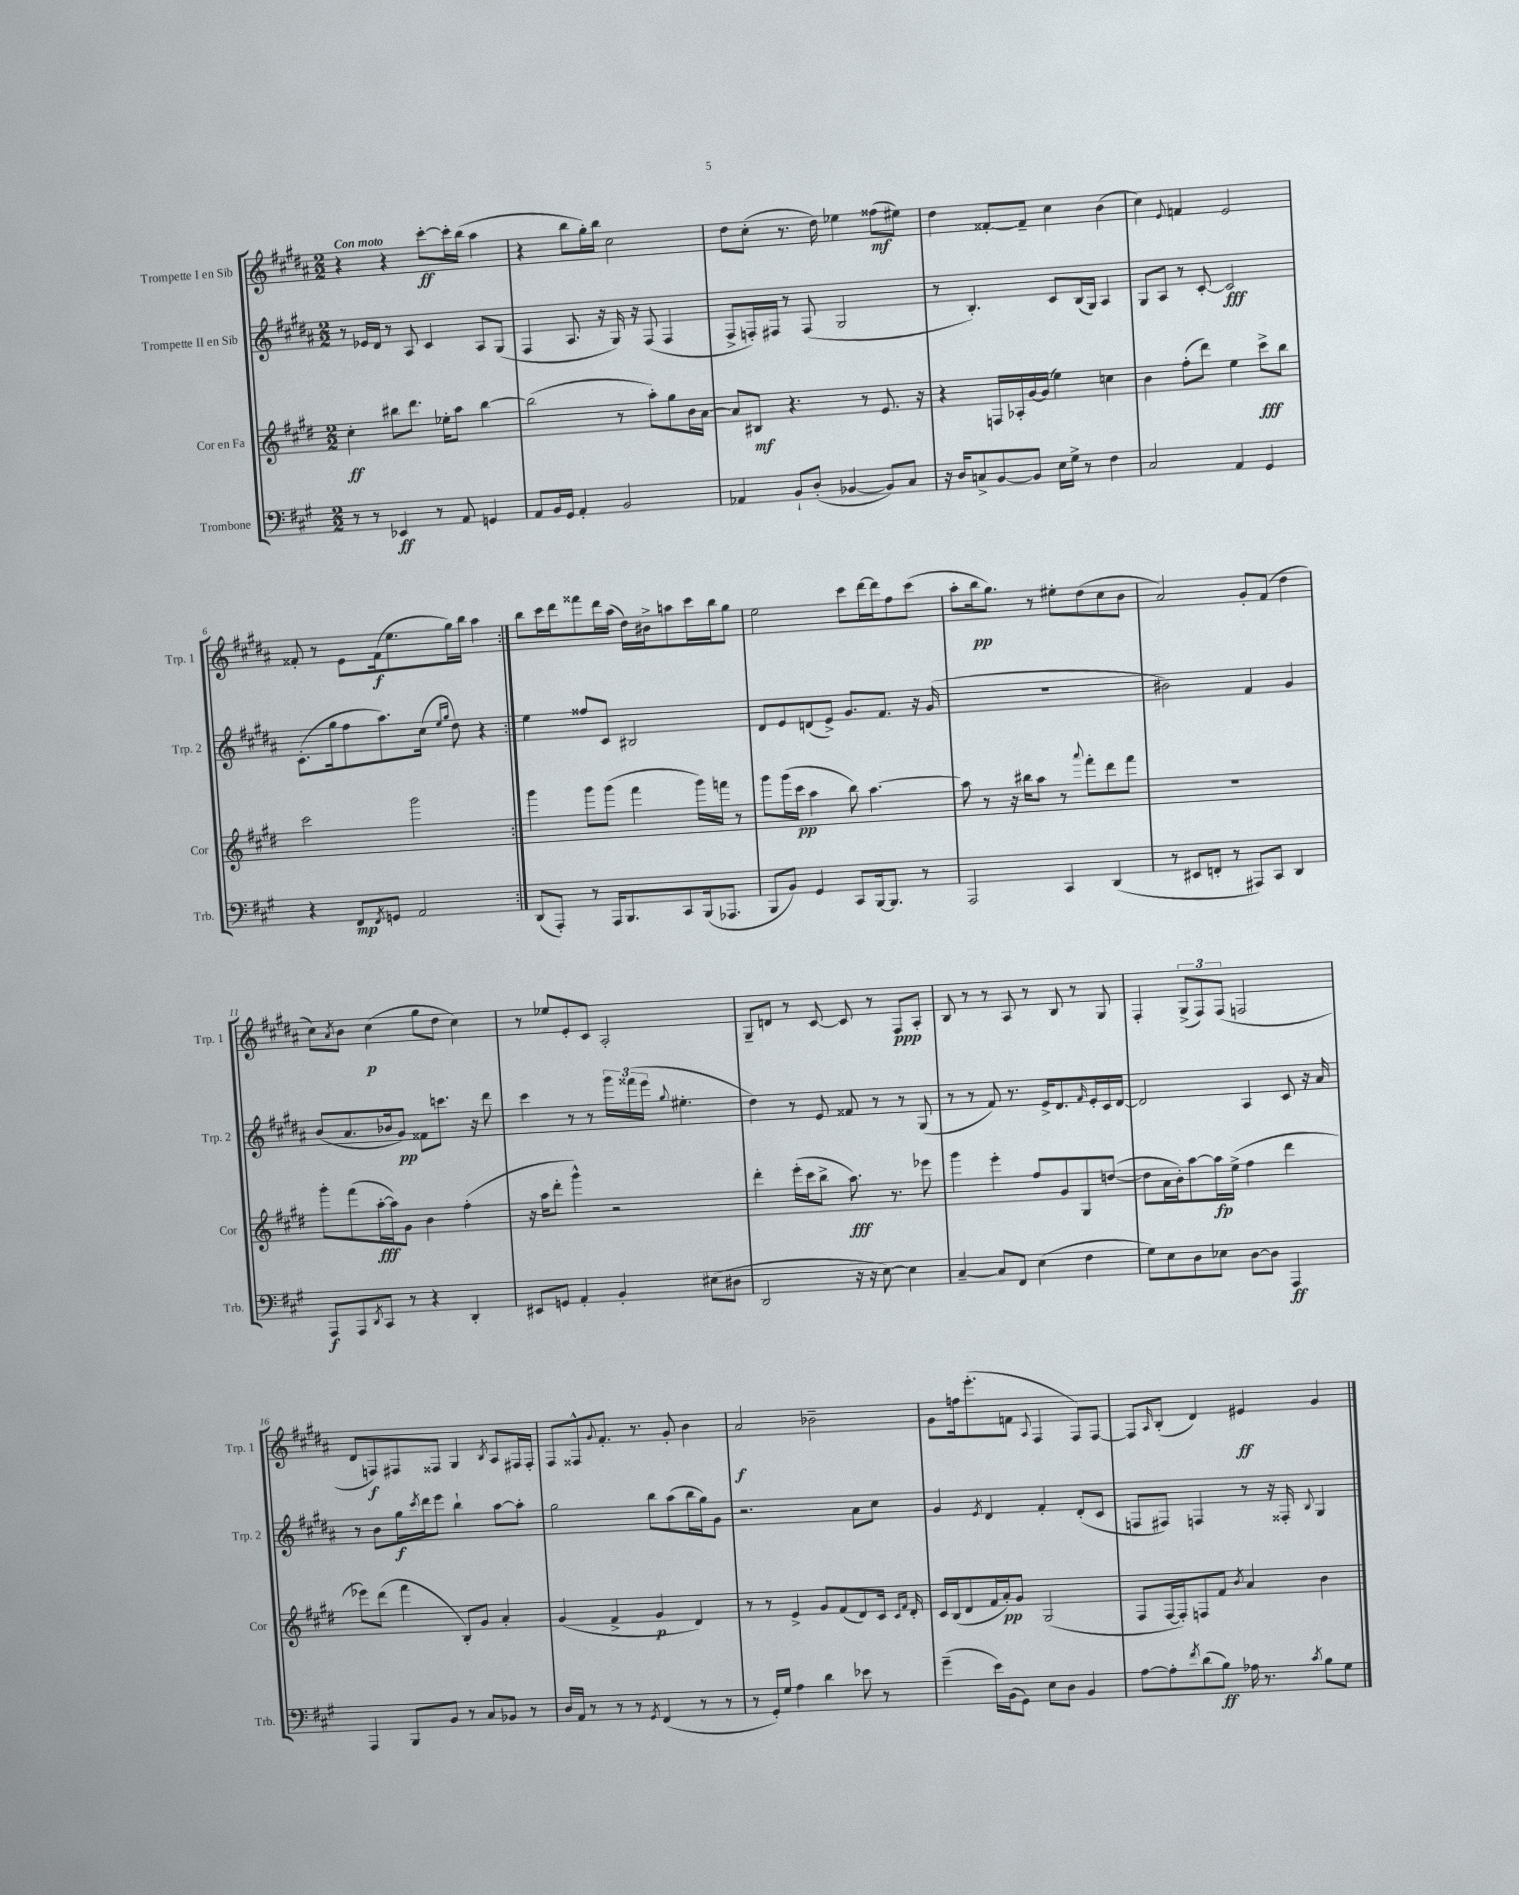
<<
\new StaffGroup <<
\new Staff = "s0" \with { instrumentName = "Trompette I en Sib" shortInstrumentName = "Trp. 1" } {
    \clef treble \key b \major \numericTimeSignature \time 2/2 \tempo "Con moto"
    \repeat volta 2 { r4 r4 cis'''8~-.\ff cis'''16-. b''16( ais''4 |
    r4 b''8 gis''16-.) b''16 cis''2 |
    dis''8 cis''8-.( r8. dis''16) ees''4 fisis''8\mf( eis''8) |
    dis''4 fisis'8~-. fisis'8-- cis''4 b'4( |
    cis''4) \appoggiatura { e'8 } f'4 e'2 |
    fisis'8-. r8 e'8 fisis'16\f( e''8. gis''16) b''16 ais''4 | }
    b''8 cis'''16 dis'''16 fisis'''8 dis'''16 ais''16( dis''16) bis'16-> a''8 cis'''16 b''16 gis''8 |
    e''2 cis'''8 dis'''16~ dis'''16 fis''8 cis'''8( |
    ais''8-. b''16\pp gis''8.) r8 eis''8-. dis''8( cis''8 b'8 |
    ais'2) gis'8-. fis'8( dis''4 |
    cis''8) \acciaccatura { ais'8 } b'8 cis''4\p( gis''8 dis''8 cis''4) |
    r8 ees''8 e'8-. cis'8 ais2-. |
    gis8-- d'8 r8 cis'8~ cis'8 r8 fis8\ppp ais8-. |
    b8 r8 r8 ais8 r8 b8 r8 gis8 |
    fis4-. \tuplet 3/2 { gis8->( fis8) fis8( } f2 |
    dis'8 f8\f) fis8 fisis8 gis4 \acciaccatura { b8 } ais8 fis16 fis16-. |
    fis8 fisis8-^ \appoggiatura { gis'8 } fis'8.-. r8. gis'8-. b'4 |
    ais'2\f bes'2-- |
    gis'8 f''16 e'''8.-.( f'8 \appoggiatura { ais8 } fis4 fis8) fis8~ |
    fis8 \grace { ais16 } b8-.( dis'4) eis'4\ff gis'4 \bar "|." |
}
\new Staff = "s1" \with { instrumentName = "Trompette II en Sib" shortInstrumentName = "Trp. 2" } {
    \clef treble \key b \major \numericTimeSignature \time 2/2
    \repeat volta 2 { r8 ees'16 dis'16 r8 ais8 cis'4 ais8 gis8( |
    fis4 ais8. r16 gis16) r16 fis8( fis4 |
    fis8-> f16-.) fis16 r8 fis8( gis2 |
    r8 b4.-.) cis'8 b16( gis16) ais4 |
    gis8 ais8 r8 cis'8~-. cis'2\fff |
    cis'8.-.( gis''16 fis''8 ais''8.) cis''16( \grace { e''16 gis''16 } dis''8) r4 | }
    e''4 fisis''8 cis'8 bis2 |
    dis'8 e'8 d'8( e'8->) gis'8. fis'8. r16 gis'16( |
    R1 |
    bis'2) fis'4 gis'4 |
    b'8( ais'8. bes'16 gis'8\pp) fisis'8 c'''8. r16 dis'''8 |
    cis'''4 r8 r8 \tuplet 3/2 { gis'''16 fisis'''16( e'''16 } \appoggiatura { gis''8 } eis''4.-. |
    dis''4) r8 e'8 fisis'8 r8 r8 gis8( |
    r8 r8 fis'8) r8. e'16-> dis'8. \grace { fis'16 } e'16-. cis'16 dis'16~ |
    dis'2 ais4 cis'8 r16 ais'16 |
    r8 b'8 gis''16\f \acciaccatura { cis'''8 } dis'''16 e'''8 b''4-! ais''8~ ais''8-. |
    gis''2 b''8 ais''8( b''16 gis''16) gis'8 |
    r2. ais'8 cis''8 |
    gis'4 \acciaccatura { e'8 } dis'4 fis'4-. dis'8-.( cis'8 |
    f8 fis8) f4 r8 r16 fisis16-. \appoggiatura { b8 } gis4 \bar "|." |
}
\new Staff = "s2" \with { instrumentName = "Cor en Fa" shortInstrumentName = "Cor" } {
    \clef treble \key e \major \numericTimeSignature \time 2/2
    \repeat volta 2 { cis''4-.\ff bis''8 dis'''8. ees''16-. a''8 bis''4~ |
    bis''2( r8 a''8-.) gis''8 b'16 a'16~ |
    a'8 bis8\mf r4. r8 e'8. r16 |
    r4 f16 aes16-. gis'16~ gis'16( e''4) c''4 |
    b'4 fis''8-.( dis'''8) e''4 cis'''8->\fff b''8 |
    cis'''2 gis'''2 | }
    gis'''4 gis'''8 gis'''8( fis'''4 gis'''16) f'''16 r8 |
    gis'''8 gis'''16( cis'''16\pp a''4 b''8) a''4.~ |
    a''8 r8 r16 bis''16 a''8 r8 \appoggiatura { a'''8 } fis'''8-. dis'''8 fis'''8 |
    R1 |
    gis'''8-. fis'''8( a''16~-.\fff a''16) gis'8 b'4 fis''4-.( |
    r16 a''16 dis'''8-. gis'''4-^) r2 |
    dis'''4-. e'''16-.( cis'''16 b''8-> a''8.\fff) r8. ees'''8 |
    gis'''4 e'''4-. fis''8 gis'8 gis8 d''8~( |
    d''8 a'16 b'16-.) a''8~ a''16\fp e''16->( fis''4 dis'''4 |
    ees'''8) dis'''8( fis'''4 b8-.) gis'8 a'4-. |
    gis'4( fis'4-> gis'4\p dis'4) |
    r8 r8 e'4-> gis'8 fis'8( dis'8) cis'16 \grace { cis'16 fis'16 } dis'16-. |
    cis'16 b16( dis'8 fis'16 a'16-.\pp) gis'8 gis2( |
    fis8 fis16~ fis16-.) f8 fis'8 \acciaccatura { b'8 } a'4 b'4 \bar "|." |
}
\new Staff = "s3" \with { instrumentName = "Trombone" shortInstrumentName = "Trb." } {
    \clef bass \key a \major \numericTimeSignature \time 2/2
    \repeat volta 2 { r8 r8 ees,4\ff r8 a,8 g,4 |
    a,8 b,16 gis,16 a,4-. b,2 |
    aes,4 b,8-! d8-.( bes,4~ bes,8) cis8 |
    r16 d16 c8-> b,8~ b,8 e16 gis16-> r8 fis4 |
    cis2 a,4 gis,4 |
    r4 fis,8\mp \acciaccatura { fis,8 } g,8 a,2 | }
    d,8( a,,8-.) r8 a,,16 b,,8. cis,8 b,,16( aes,,8. |
    b,,8 b,8) gis,4 cis,8 b,,16~ b,,8. r8 |
    a,,2 cis,4 d,4( |
    r8 eis,8 f,8-. r8 ais,,8) cis,8 d,4 |
    a,,8\f a,,8 \acciaccatura { d,8 } cis,8 r8 r4 d,4-. |
    eis,8 g,8 a,4-. b,4-. eis8( dis8 |
    d,2 r16 r16 e8~) e4 |
    cis4~-- cis8 fis,8 e4( fis4 |
    gis8) e8 d8 ees8 d8~ d8 a,,4\ff |
    a,,4 b,,8 b,8 r8 cis8 bes,8 r8 |
    d16 a,16 r8 r8 r8 \acciaccatura { gis,8 } fis,4( r8 r8 |
    r8 gis,16-.) gis16 a4 d'4 ees'8 r8 |
    gis'4--( e'16) b,16( gis,8) e8 d8 b,4 |
    a8~ a8-. \acciaccatura { fis'8 } d'8( b8\ff) aes16 r8. \acciaccatura { cis'8 } b8 gis8 \bar "|." |
}
>>
>>
